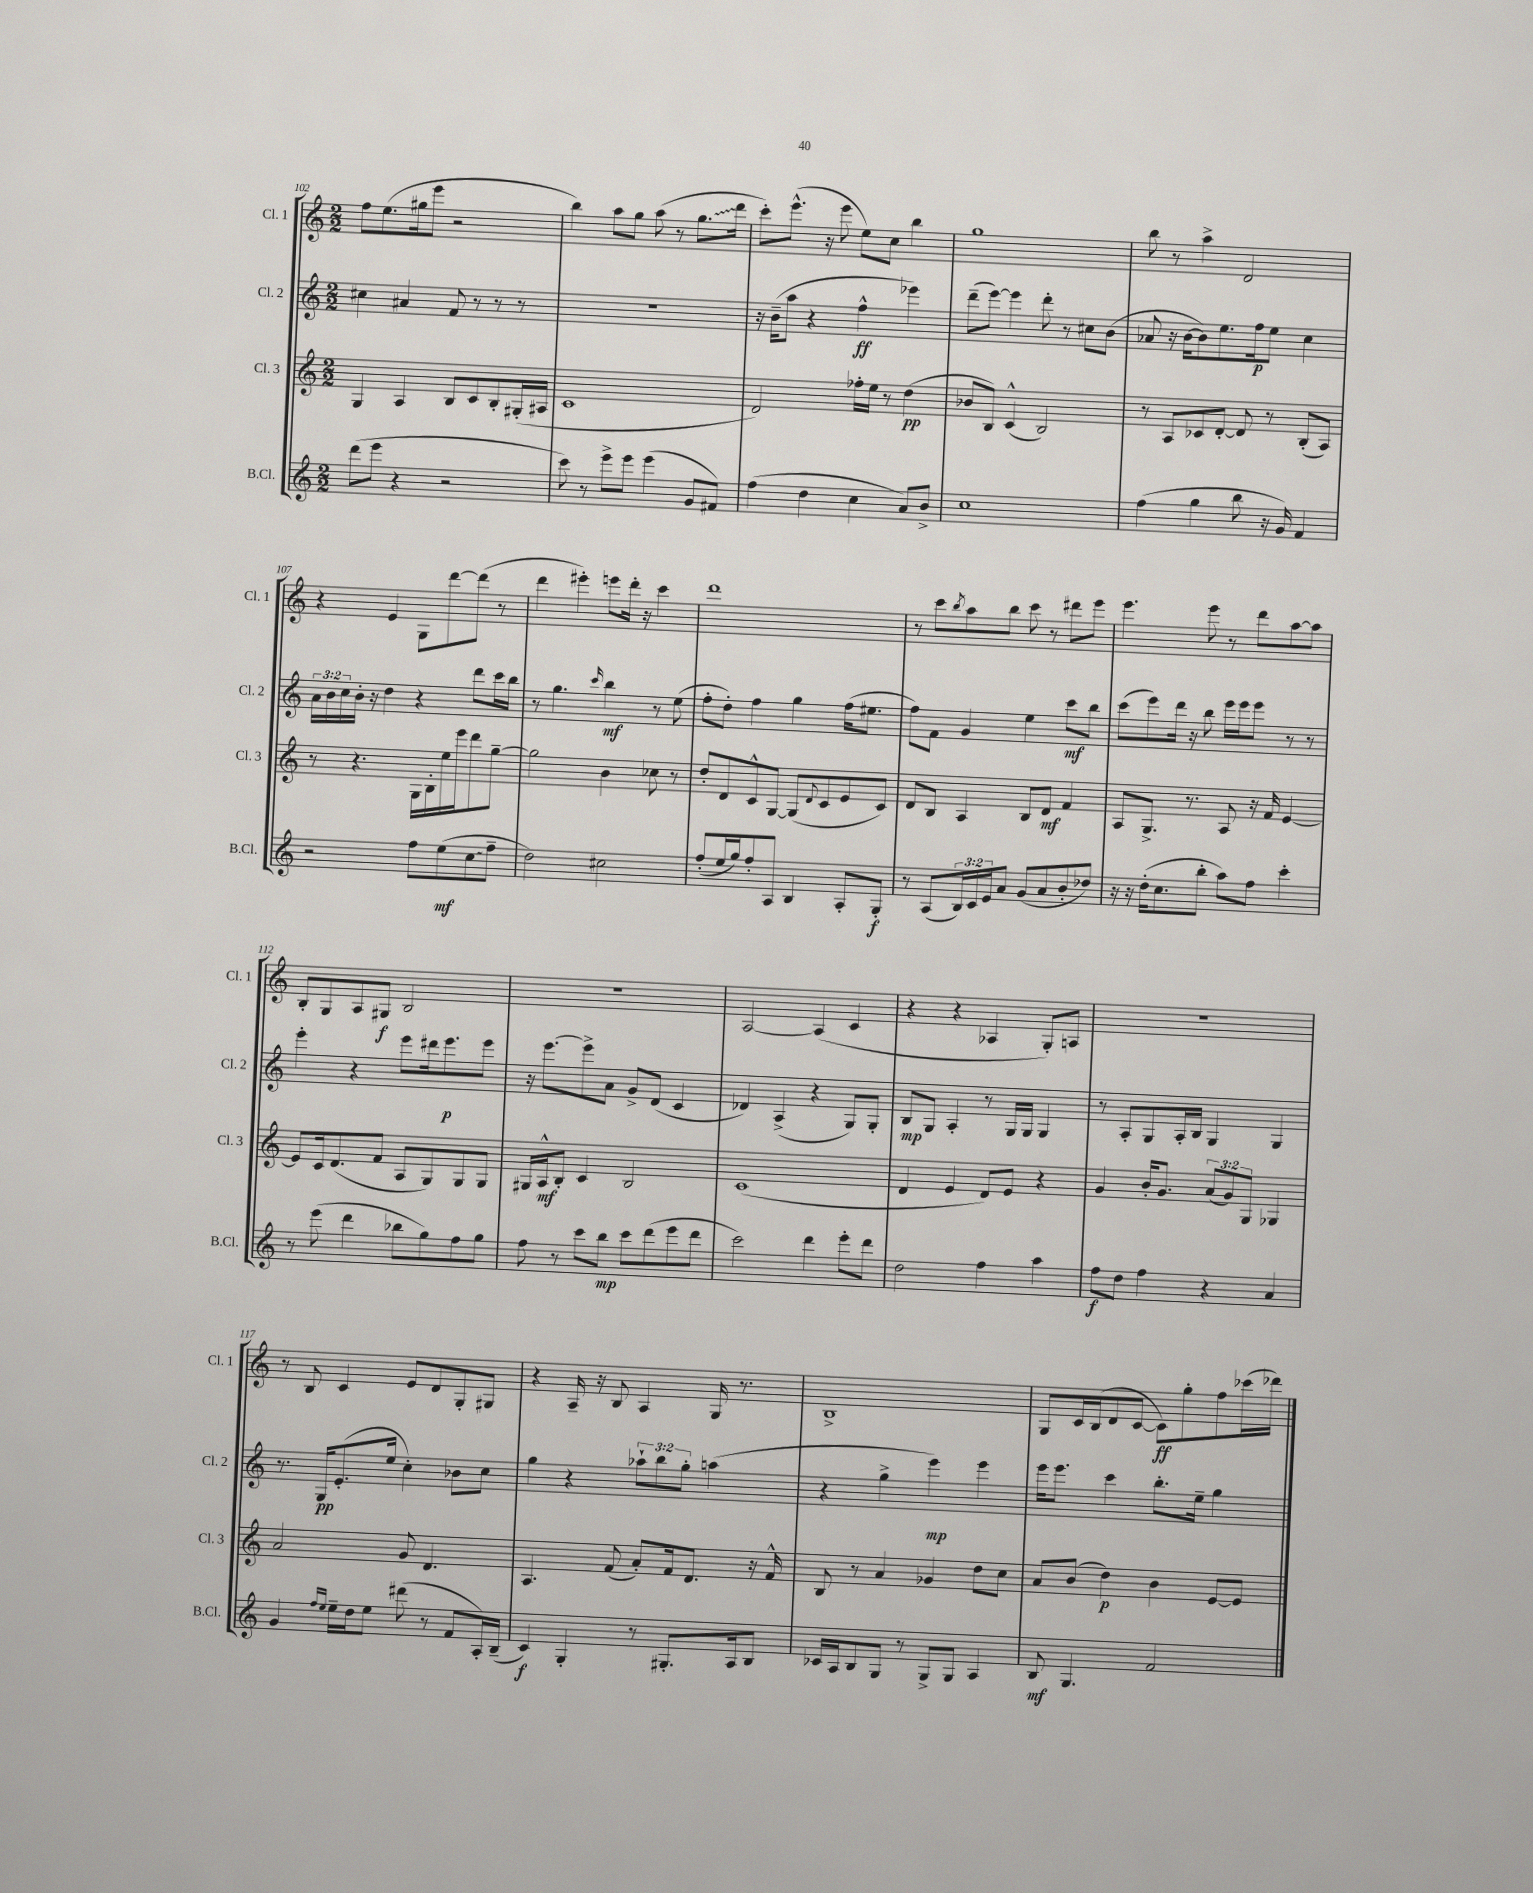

**kern	**kern	**kern	**kern
*staff4	*staff3	*staff2	*staff1
*clefG2	*clefG2	*clefG2	*clefG2
*k[]	*k[]	*k[]	*k[]
*M2/2	*M2/2	*M2/2	*M2/2
(8ddd\L	4G/	4cc#\	8ff\L
8eee\J	.	.	(8.ee\
4r	4A/	4a#/	.
.	.	.	16gg#\k
.	.	.	8eee\J
2r	8B/L	8f/	2r
.	8c/	8r	.
.	8B'/	8r	.
.	(16G#'/L	8r	.
.	16A#/JJ	.	.
=	=	=	=
8ccc\)	1c	1r	4bb\)
8r	.	.	.
8eee^\L	.	.	8aa\L
8eee\J	.	.	8gg\J
(4eee\	.	.	(8aa\
.	.	.	8r
8g/L	.	.	8.gg\L
8f#/J)	.	.	.
.	.	.	16ddd\Jk
=	=	=	=
(4ff\	2d/)	16r	8ccc'\L)
.	.	(16b~\LK	.
.	.	8aa\J	(8.eee^^\J
4dd\	.	4r	.
.	.	.	16r
.	.	.	8eee\
4cc\	16ff-'\LL	4ff^^\	8ee\L)
.	16ee\JJ	.	.
.	8r	.	8cc\J
8a/L)	(4dd\	4eee-\)	4bb\
8b^/J	.	.	.
=	=	=	=
1cc	8b-/L	(8ddd~\L	1gg
.	8B/J)	[8eee\J)	.
.	(4c^^/	4eee\]	.
.	2B/)	8ddd'\	.
.	.	8r	.
.	.	8cc#\L	.
.	.	(8b\J	.
=	=	=	=
(4ff\	8r	8a-/	8bb\
.	8A/L	16r	8r
.	.	[16b\LK	.
4gg\	8c-/	8b\])	4aa^\
.	[8d'/J	8.ee\	.
8bb\	8d/]	.	2d/
.	.	16ff\k	.
16r	8r	8ee\J	.
16g/)	.	.	.
4f/	(8B'/L	4cc\	.
.	8A/J)	.	.
=	=	=	=
2r	8r	24a\LL	4r
.	.	24b\	.
.	.	24cc\	.
.	4.r	16b'\JJ	.
.	.	16r	.
.	.	4dd\	4e/
8ff\L	16G\LL	4r	8G\L
.	16B'\	.	.
(8ee\	16ee\	.	[8ddd\
.	16eee\J	.	.
8cc\	8ddd\	8ddd\L	(8ddd\]J
8ff~\J	[8gg~\J	16ccc\L	8r
.	.	16bb\JJ	.
=	=	=	=
2dd\)	2gg\]	8r	4ddd\
.	.	4.gg\	.
.	.	.	4eee#'\)
.	.	16qqccc/	.
2cc#\	4b\	4bb\	8eee\L
.	.	.	16ddd'\Jk
.	.	.	16r
.	8cc-\	8r	4ccc\
.	8r	(8ee\	.
=	=	=	=
(8ff'/L	8dd'/L	8ff'\L	1ddd
16ee/L	8d/	8dd'\J)	.
16gg/J)	.	.	.
8ff'/	8c^^/	4ff\	.
8A/J	[8G/J	.	.
4B/	(8G/]L	4gg\	.
.	8qqd/	.	.
.	8c/	.	.
8A'/L	8e/	(16ff\LK	.
.	.	8.ee#\J	.
8G'/J	8c/J)	.	.
=	=	=	=
8r	8d/L	8ff\L)	8r
(8A/L	8B/J	8f\J	8ccc\L
.	.	.	8qbb/
24B/L)	4A/	4g/	8aa\
24c/	.	.	.
24e/J	.	.	.
8a/J	.	.	8bb\J
(8g/L	8B/L	4ee\	8ccc\
8a/	8d/J	.	8r
8b'/	4f/	8ccc\L	8ddd#\L
8dd-/J)	.	8bb\J	8eee\J
=	=	=	=
16r	8A/L	(8ccc\L	4.eee\
16r	.	.	.
(16dd'\LK	8.G^/J	8eee\)	.
8.cc\	.	.	.
.	.	16ddd\Jk	.
.	8.r	16r	.
8bb'\J	.	8bb\	8eee\
8aa\L)	8A/	16eee\LL	8r
.	.	16eee\J	.
8ff\J	16r	8eee\J	8ddd\L
.	16f/	.	.
4ccc'\	[4e/	8r	[8aa\
.	.	8r	8aa\]J
=	=	=	=
8r	8e/]L	4eee'\	8B'/L
(8eee\	16c/k	.	8G/
.	(8.d/	.	.
4ddd\	.	4r	8A/
.	8f/J	.	8G#/J
8bb-\L	8A/L	8eee\L	2B/
8gg\)	8G/)	16ddd#\k	.
.	.	8.eee\	.
8ff\	8G/	.	.
8gg\J	8G/J	8eee\J	.
=	=	=	=
8ff\	16G#/LL	16r	1r
.	16A^^/J	[8.eee\L	.
8r	8B'/J	.	.
8ccc\L	4c/	8eee^\]	.
8bb\J	.	8a\J	.
8ccc\L	2B/	8g^/L	.
(8ddd\	.	(8d/J	.
8eee\	.	4c/	.
8ddd\J	.	.	.
=	=	=	=
2ccc\)	(1c	4d-/)	[2A/
.	.	(4A^/	.
4ddd\	.	4r	(4A/]
8eee'\L	.	8G/L)	4c/
8ddd\J	.	8G'/J	.
=	=	=	=
2dd\	4d/	8B/L	4r
.	.	8G/J	.
.	4e/	4A'/	4r
4ff\	8d/L)	8r	4A-/
.	8e/J	16G/LL	.
.	.	16G/JJ	.
4aa\	4r	4G/	8G'/L)
.	.	.	8A/J
=	=	=	=
8ff\L	4g/	8r	1r
8dd\J	.	8A'/L	.
4ff\	16b'/LK	8G/	.
.	8.g/J	.	.
.	.	16A'/L	.
.	.	16B/JJ	.
4r	(12a/L	4G/	.
.	12g/)	.	.
.	12G/J	.	.
4a/	4G-/	4G/	.
=	=	=	=
4g/	2a/	8.r	8r
.	.	.	8B/
.	.	16G/LK	.
16qqff/LL	.	.	.
16qqee/JJ	.	.	.
16ee~\LL	.	(8.e'/	4c/
16dd\J	.	.	.
8ee\J	.	.	.
.	.	16ee/Jk	.
(8ddd#\	8g/	4cc'\)	8e/L
8r	4.d/	.	8d/
8f/L	.	8b-\L	8G'/
16A'/L)	.	8cc\J	8G#/J
(16B~/JJ	.	.	.
=	=	=	=
4c/)	4.A/	4gg\	4r
4G'/	.	4r	16A~/
.	.	.	16r
.	(8f/	.	8B/
8r	8a'/L)	12aa-`\L	4A/
.	.	12bb\	.
8.G#'/L	16f/k	.	.
.	.	12gg'\J	.
.	8.d/J	.	.
.	.	(4aa\	16G/
16A/k	.	.	8.r
8B/J	16r	.	.
.	16f^^/	.	.
=	=	=	=
16c-/LL	8B/	4r	1B^
16A/J	.	.	.
8B/	8r	.	.
8G/J	4a/	4gg^\	.
8r	.	.	.
8G^/L	4g-/	4eee\)	.
8G/J	.	.	.
4A/	8dd\L	4eee\	.
.	8cc\J	.	.
=	=	=	=
8B/	8a/L	16eee\LK	8G/L
.	.	8.eee\J	.
4.G/	(8b/J	.	16c/L
.	.	.	(16B/J
.	4dd\)	4ccc\	8d/
.	.	.	[8c/J
2f/	4b\	8.bb'\L	8c\]L)
.	.	.	8gg'\
.	.	16ee~\Jk	.
.	[8e/L	4gg\	8ff\
.	8e/]J	.	(16ccc-\L
.	.	.	16ddd-\JJ)
==	==	==	==
*-	*-	*-	*-
